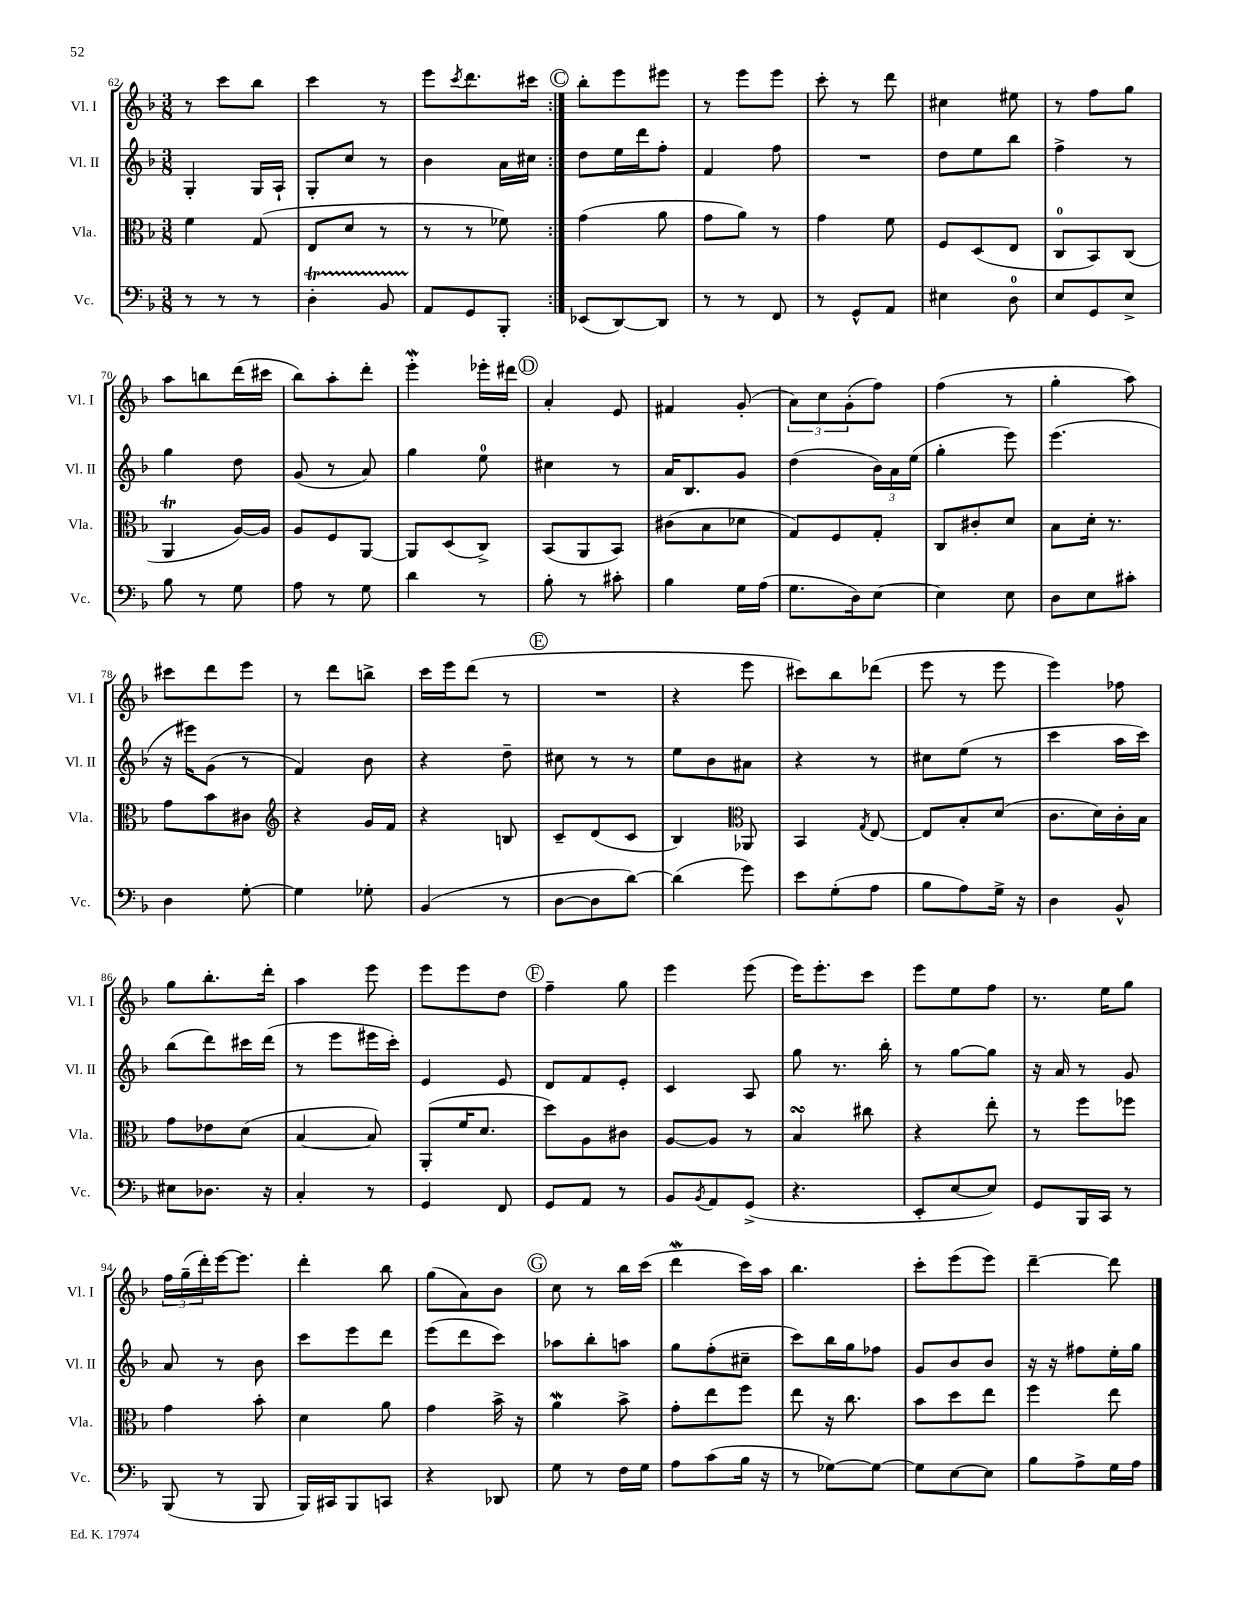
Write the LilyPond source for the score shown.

<<
\new StaffGroup <<
\new Staff = "s0" \with { instrumentName = "Vl. I" shortInstrumentName = "Vl. I" } {
    \clef treble \key f \major \numericTimeSignature \time 3/8
    \repeat volta 2 { r8 c'''8 bes''8 |
    c'''4 r8 |
    e'''8 \acciaccatura { c'''8 } d'''8. cis'''16 | }
    \mark \markup { \circle "C" } bes''8-. e'''8 eis'''8 |
    r8 e'''8 e'''8 |
    c'''8-. r8 d'''8 |
    cis''4 eis''8 |
    r8 f''8 g''8 |
    a''8 b''8 d'''16( cis'''16 |
    bes''8) a''8-. d'''8-. |
    e'''4-.\mordent ees'''16-. dis'''16 |
    \mark \markup { \circle "D" } a'4-. e'8 |
    fis'4 g'8-.( |
    \tuplet 3/2 { a'8) c''8 g'8-.( } f''8) |
    f''4( r8 |
    g''4-. a''8) |
    cis'''8 d'''8 e'''8 |
    r8 d'''8 b''8-> |
    c'''16 e'''16 d'''8( r8 |
    \mark \markup { \circle "E" } R4. |
    r4 e'''8 |
    cis'''8) bes''8 des'''8( |
    e'''8 r8 e'''8 |
    e'''4) fes''8 |
    g''8 bes''8.-. d'''16-. |
    a''4 e'''8 |
    e'''8 e'''8 d''8 |
    \mark \markup { \circle "F" } f''4-- g''8 |
    e'''4 e'''8( |
    e'''16) e'''8.-. c'''8 |
    e'''8 e''8 f''8 |
    r8. e''16 g''8 |
    \tuplet 3/2 { f''16 g''16--( d'''16-.) } e'''16~ e'''8. |
    d'''4-. bes''8 |
    g''8( a'8) bes'8 |
    \mark \markup { \circle "G" } c''8 r8 bes''16 c'''16( |
    d'''4\mordent c'''16) a''16 |
    bes''4. |
    c'''8-. e'''8( e'''8) |
    d'''4~-- d'''8 \bar "|." |
}
\new Staff = "s1" \with { instrumentName = "Vl. II" shortInstrumentName = "Vl. II" } {
    \clef treble \key f \major \numericTimeSignature \time 3/8
    \repeat volta 2 { g4-. g16 a16-! |
    g8-. c''8 r8 |
    bes'4 a'16 cis''16 | }
    \mark \markup { \circle "C" } d''8 e''16 d'''16 f''8-. |
    f'4 f''8 |
    R4. |
    d''8 e''8 bes''8 |
    f''4-> r8 |
    g''4 d''8 |
    g'8( r8 a'8) |
    g''4 e''8-0 |
    \mark \markup { \circle "D" } cis''4 r8 |
    a'16 bes8. g'8 |
    d''4( \tuplet 3/2 { bes'16) a'16 e''16( } |
    g''4-. e'''8) |
    e'''4.( |
    r16 eis'''16) g'8( r8 |
    f'4) bes'8 |
    r4 d''8-- |
    \mark \markup { \circle "E" } cis''8 r8 r8 |
    e''8 bes'8 ais'8 |
    r4 r8 |
    cis''8 e''8( r8 |
    c'''4 a''16 c'''16) |
    bes''8( d'''8) cis'''16 d'''16( |
    r8 e'''8 eis'''16 c'''16-.) |
    e'4 e'8 |
    \mark \markup { \circle "F" } d'8 f'8 e'8-. |
    c'4 a8 |
    g''8 r8. bes''16-. |
    r8 g''8~ g''8 |
    r16 a'16 r8 g'8 |
    a'8 r8 bes'8 |
    c'''8 e'''8 d'''8 |
    e'''8( d'''8 c'''8) |
    \mark \markup { \circle "G" } aes''8 bes''8-. a''8 |
    g''8 f''8-.( cis''8-- |
    c'''8) bes''16 g''16 fes''8 |
    g'8 bes'8 bes'8 |
    r16 r16 fis''8 e''16-. g''16 \bar "|." |
}
\new Staff = "s2" \with { instrumentName = "Vla." shortInstrumentName = "Vla." } {
    \clef alto \key f \major \numericTimeSignature \time 3/8
    \repeat volta 2 { f'4 g8( |
    e8 d'8 r8 |
    r8 r8 fes'8) | }
    \mark \markup { \circle "C" } g'4( a'8 |
    g'8 a'8) r8 |
    g'4 f'8 |
    f8 d8( e8 |
    c8-0 bes,8) c8( |
    a,4\trill a16~) a16 |
    a8 f8 a,8~ |
    a,8 d8( c8->) |
    \mark \markup { \circle "D" } bes,8( a,8 bes,8) |
    cis'8( bes8 des'8 |
    g8) f8 g8-. |
    c8 cis'8-. d'8 |
    bes8 d'16-. r8. |
    g'8 bes'8 cis'8 |
    \clef treble r4 g'16 f'16 |
    r4 b8 |
    \mark \markup { \circle "E" } c'8-- d'8( c'8 |
    bes4) \clef alto aes,8 |
    bes,4 \acciaccatura { g8 } e8~ |
    e8 bes8-. d'8( |
    c'8. d'16) c'16-. bes16 |
    g'8 ees'8 d'8( |
    bes4~ bes8) |
    a,8-.( f'16 d'8. |
    \mark \markup { \circle "F" } d''8) a8 cis'8 |
    a8~ a8 r8 |
    bes4\turn cis''8 |
    r4 e''8-. |
    r8 f''8 fes''8 |
    g'4 bes'8-. |
    d'4 a'8 |
    g'4 bes'16-> r16 |
    \mark \markup { \circle "G" } a'4\mordent bes'8-> |
    g'8-. e''8 f''8 |
    e''8 r16 c''8. |
    bes'8 d''8 e''8 |
    f''4 e''8 \bar "|." |
}
\new Staff = "s3" \with { instrumentName = "Vc." shortInstrumentName = "Vc." } {
    \clef bass \key f \major \numericTimeSignature \time 3/8
    \repeat volta 2 { r8 r8 r8 |
    d4-.\startTrillSpan bes,8 |
    a,8\stopTrillSpan g,8 bes,,8-. | }
    \mark \markup { \circle "C" } ees,8( d,8~) d,8 |
    r8 r8 f,8 |
    r8 g,8-^ a,8 |
    eis4 d8-0 |
    e8 g,8 e8-> |
    bes8 r8 g8 |
    a8 r8 g8 |
    d'4 r8 |
    \mark \markup { \circle "D" } bes8-. r8 cis'8-. |
    bes4 g16 a16( |
    g8. d16) e8~ |
    e4 e8 |
    d8 e8 cis'8-. |
    d4 g8~-. |
    g4 ges8-. |
    bes,4( r8 |
    \mark \markup { \circle "E" } d8~ d8 d'8~) |
    d'4( g'8) |
    e'8 g8-.( a8 |
    bes8 a8) g16-> r16 |
    d4 bes,8-^ |
    eis8 des8. r16 |
    c4-. r8 |
    g,4 f,8 |
    \mark \markup { \circle "F" } g,8 a,8 r8 |
    bes,8 \acciaccatura { bes,8 } a,8 g,8->( |
    r4. |
    e,8-. e8~ e8) |
    g,8 bes,,16 c,16 r8 |
    bes,,8( r8 bes,,8 |
    bes,,16) cis,16 bes,,8 c,8 |
    r4 des,8 |
    \mark \markup { \circle "G" } g8 r8 f16 g16 |
    a8 c'8( bes16 r16 |
    r8 ges8~) ges8~ |
    ges8 e8~ e8 |
    bes8 a8-> g16 a16 \bar "|." |
}
>>
>>
\layout { \context { \Score currentBarNumber = #62 } }
